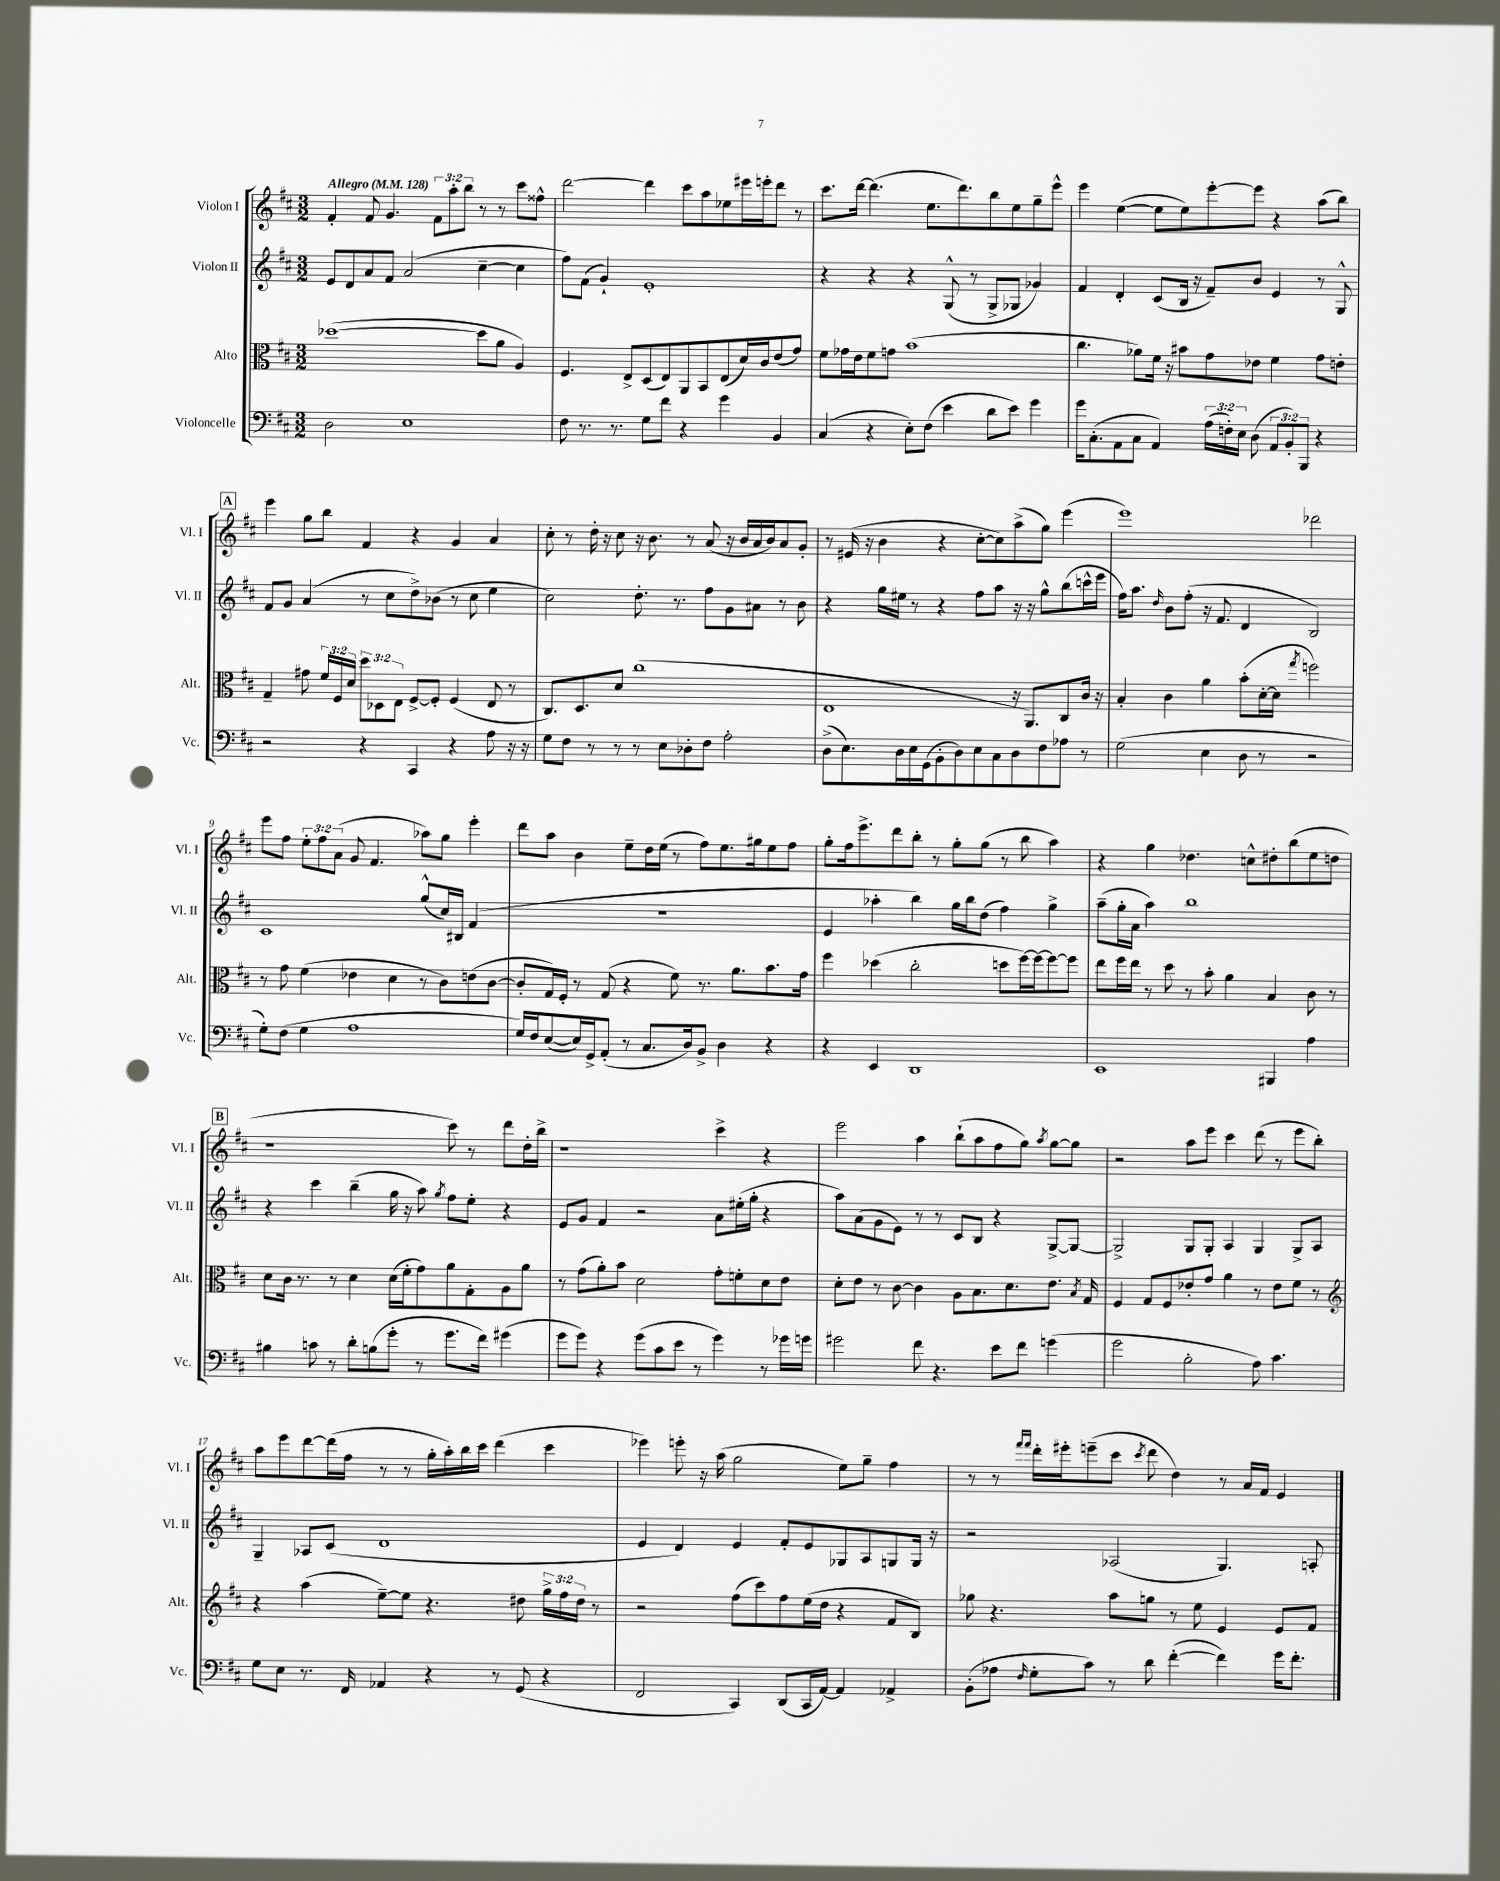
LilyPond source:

<<
\new StaffGroup <<
\new Staff = "s0" \with { instrumentName = "Violon I" shortInstrumentName = "Vl. I" } {
    \clef treble \key d \major \numericTimeSignature \time 3/2 \override Staff.TupletNumber.text = #tuplet-number::calc-fraction-text \tempo "Allegro" 4 = 128
    \autoBeamOff fis'4-. fis'8 g'4. \tuplet 3/2 { fis'8[ a''8-. b''8] } r8 r8 cis'''8[ fisis''8]-^ |
    d'''2~ d'''4 cis'''8[ a''8 ees''8 eis'''16 e'''16-. d'''8] r8 |
    cis'''8.[ d'''16]~ d'''4.( e''8.[ d'''8.) b''8 e''8 g''8-- e'''8]-^ |
    e'''4 e''4~( e''8[ e''8) e'''8~-. e'''8] r4 a''8[( b''8]) |
    \mark \markup { \box "A" } e'''4 g''8[ b''8] fis'4 r4 g'4 a'4 |
    cis''8-. r8 d''16-. r16 cis''8 r16 b'8. r8 a'8( r16 b'16[ a'16 b'16) a'8 g'8]-. |
    r8 eis'16( r16 b'4 r4 cis''8[~-. cis''8) a''8->( g''8]) e'''4( |
    e'''1) des'''2 |
    e'''8[ fis''8] \tuplet 3/2 { e''8[-. fis''8 a'8]( } g'8 fis'4. aes''8[) g''8] e'''4-. |
    d'''8[ a''8] b'4 e''8[-- d''16 e''16]( r8 fis''8[) e''8. gis''16 e''8 fis''8] |
    g''8[-. fis''16 e'''8.-> d'''8 b''8]-. r8 g''8[-. g''8]( r8 b''8 a''4) |
    r4 g''4 des''4. c''8[-^ dis''8-. b''8( e''8 d''8] |
    \mark \markup { \box "B" } r1 cis'''8) r8 d'''8[ d''16-. b''16]-> |
    r1 cis'''4-> r4 |
    e'''2 a''4 b''8[-!( a''8 fis''8 g''8]) \acciaccatura { a''8 } g''8[~ g''8] |
    r2 a''8[ e'''8] cis'''4 d'''8( r8 e'''8[ b''8]-.) |
    a''8[ e'''8 d'''8~ d'''16( fis''16] r8 r8 g''16[-. a''16-.) b''16 cis'''16] d'''4( cis'''4 |
    ees'''4) e'''8-. r16 a''16( g''2 e''8[) g''8]-- fis''4 |
    r8 r8 \grace { fis'''16[ fis'''16] } d'''16[-. eis'''16-. e'''8--( cis'''8] \acciaccatura { cis'''8 } d'''8 d''4) r8 a'16[ fis'16] e'4 \bar "|." |
}
\new Staff = "s1" \with { instrumentName = "Violon II" shortInstrumentName = "Vl. II" } {
    \clef treble \key d \major \numericTimeSignature \time 3/2
    \autoBeamOff e'8[ d'8 a'8 fis'8] a'2( cis''4~-- cis''4 |
    fis''8[) fis'8]( g'4-!) e'1-. |
    r4 r4 r4 g8-^( r8 g8[-> ges8] ges'4) |
    fis'4 d'4-. cis'8[( b16] r16 fis'8[--) b'8] e'4 r8 g8-^ |
    \mark \markup { \box "A" } fis'8[ g'8] a'4( r8 cis''8[ d''8->) bes'8]( r8 cis''8 e''4 |
    cis''2) d''8.-. r8. fis''8[ g'8 ais'8] r8 b'8 |
    r4 g''16[ eis''16] r8 r4 fis''8[ a''8] r16 r16 g''8[-^ b''8( c'''16-^ e'''16] |
    fis''16[) a''8.] \grace { d''16 } b'8[ fis''8]-.( r16 fis'8. d'4 b2) |
    cis'1 g''8[-^( cis''16) bis16] fis'4( |
    R1. |
    e'4 aes''4-. b''4) g''16[ b''16 d''8]( fis''4) g''4-> |
    a''8[--( g''16-. a'16] a''4) b''1 |
    \mark \markup { \box "B" } r4 cis'''4 b''4--( g''16 r16 a''8) \acciaccatura { g''8 } fis''8[ e''8]-. r4 |
    e'8[ g'8] fis'4 r2 a'8[ eis''16-.( g''16]-. r4 |
    a''8[) a'8( g'8 e'8]) r8 r8 cis'8[ b8] r4 g8[~-> g8]~ |
    g2-> g8[ g8]-. a4 g4 g8[-> a8] |
    g4-- aes8[ cis'8]( d'1 |
    e'4 d'4) e'4 fis'8[-. e'8 ges8 a8 g8 g16] r16 |
    r2 aes2( g4.) a8-. \bar "|." |
}
\new Staff = "s2" \with { instrumentName = "Alto" shortInstrumentName = "Alt." } {
    \clef alto \key d \major \numericTimeSignature \time 3/2 \override Staff.TupletNumber.text = #tuplet-number::calc-fraction-text
    \autoBeamOff des''1~( des''8[ a'8] a4) |
    fis4. e8[-> d8( e8) a,8 b,8 e8( d'16) cis'16 e'8( g'8]) |
    fis'8[ ges'16 e'16 fis'8 g'8] b'1( |
    cis''4. aes'8[) fis'16] r16 bis'8[ g'8 ees'8] fis'4 g'8[ e'8]-. |
    \mark \markup { \box "A" } g4-- gis'8 \tuplet 3/2 { fis'16[ fis16 d'16] } \tuplet 3/2 { d''8[ des8 e8] } fis8[~-> fis8]-. fis4( e8 r8 |
    cis8.[) d8. d'8] cis''1( |
    e1 r16 a,8.[) cis8 cis'16] r16 |
    b4-. cis'4 a'4 b'8[-.( d'16~-. d'16] \acciaccatura { g''8 } f''2) |
    r8 g'8 fis'4( ees'4 d'4 r8 cis'8[) e'8( cis'8]~ |
    cis'8[-. g16) fis16]-. r8 g8( r4 fis'8) r8. a'8.[ b'8. g'16] |
    fis''4 des''4( cis''2-. d''8[ fis''16~) fis''16~ fis''8~ fis''8] |
    e''8[ fis''16 e''16] r8 d''8 r8 b'8-. a'4 b4 cis'8 r8 |
    \mark \markup { \box "B" } d'8[ cis'16] r8. r8 d'4 d'16[( fis'16-. g'8) a'8 g8-. a8 a'8] |
    r8 g'8[( a'8-.) b'8] d'2 g'8[-. f'8-. d'8 e'8] |
    d'8[-. e'8] r8 cis'8~ cis'4 a8[ b8. d'8. e'8.] \acciaccatura { b8 } g16 |
    fis4 g8[ fis8 ees'8-. g'8] a'4 r8 ees'8[ fis'8] r8 |
    \clef treble r4 a''4( e''8[~--) e''8] r4. dis''8 \tuplet 3/2 { g''16[-> fis''16 dis''16] } r8 |
    r2 fis''8[( cis'''8) fis''8 e''16( d''16] r4 fis'8[ b8]) |
    ges''8 r4. a''8[ g''8] r8 e''8 e'4 e'8[ fis'8] \bar "|." |
}
\new Staff = "s3" \with { instrumentName = "Violoncelle" shortInstrumentName = "Vc." } {
    \clef bass \key d \major \numericTimeSignature \time 3/2 \override Staff.TupletNumber.text = #tuplet-number::calc-fraction-text
    \autoBeamOff d2 e1 |
    fis8 r8. r8. g8[ fis'8] r4 g'4 b,4 |
    cis4( r4 e8[-.) fis8]( e'4 d'8[ e'8]) g'4 |
    g'16[ cis8.-.( a,8 cis8] a,4) \tuplet 3/2 { a16[( f16-.) e16] } d8( \tuplet 3/2 { a,8[ b,8-.) b,,8] } r4 |
    \mark \markup { \box "A" } r2 r4 cis,4 r4 a8 r16 r16 |
    g8[ fis8] r8 r8 r8 e8[ des8-. fis8] a2-. |
    d8[->( e8.) d16 e16 g,16( b,8-. d8) e8 cis8 d8 fis8 aes8] r8 |
    g2( e4 d8 r8 r2 |
    g8[-.) fis8]( g4 a1 |
    g16[) fis16 e8~( e16) g,16-> a,8]-.( r8 cis8.[ d16) b,8]-> d4 r4 |
    r4 e,4 d,1 |
    e,1 bis,,4 a4 |
    \mark \markup { \box "B" } bis4 c'8 r8 d'8[-. b8( g'8]-. r8 g'8.[ fis'16]) gis'4( |
    g'8[ g'8]) r4 g'8[( cis'8 e'8] r8 g'4) r8 ges'16[ g'16] |
    gis'2 fis'8 r4. e'8[ fis'8] g'4( |
    g'2 b2-. a8) cis'4. |
    g8[ e8] r8. fis,16 aes,4 r4 r8 g,8( r4 |
    fis,2 cis,4) d,8[( cis,16 a,16]~) a,4 aes,4-> |
    b,8[-.( aes8] \grace { fis16 } g8[-. cis'8]) r8 d'8 fis'4~-.( fis'4) g'16[ fis'8.]-. \bar "|." |
}
>>
>>
